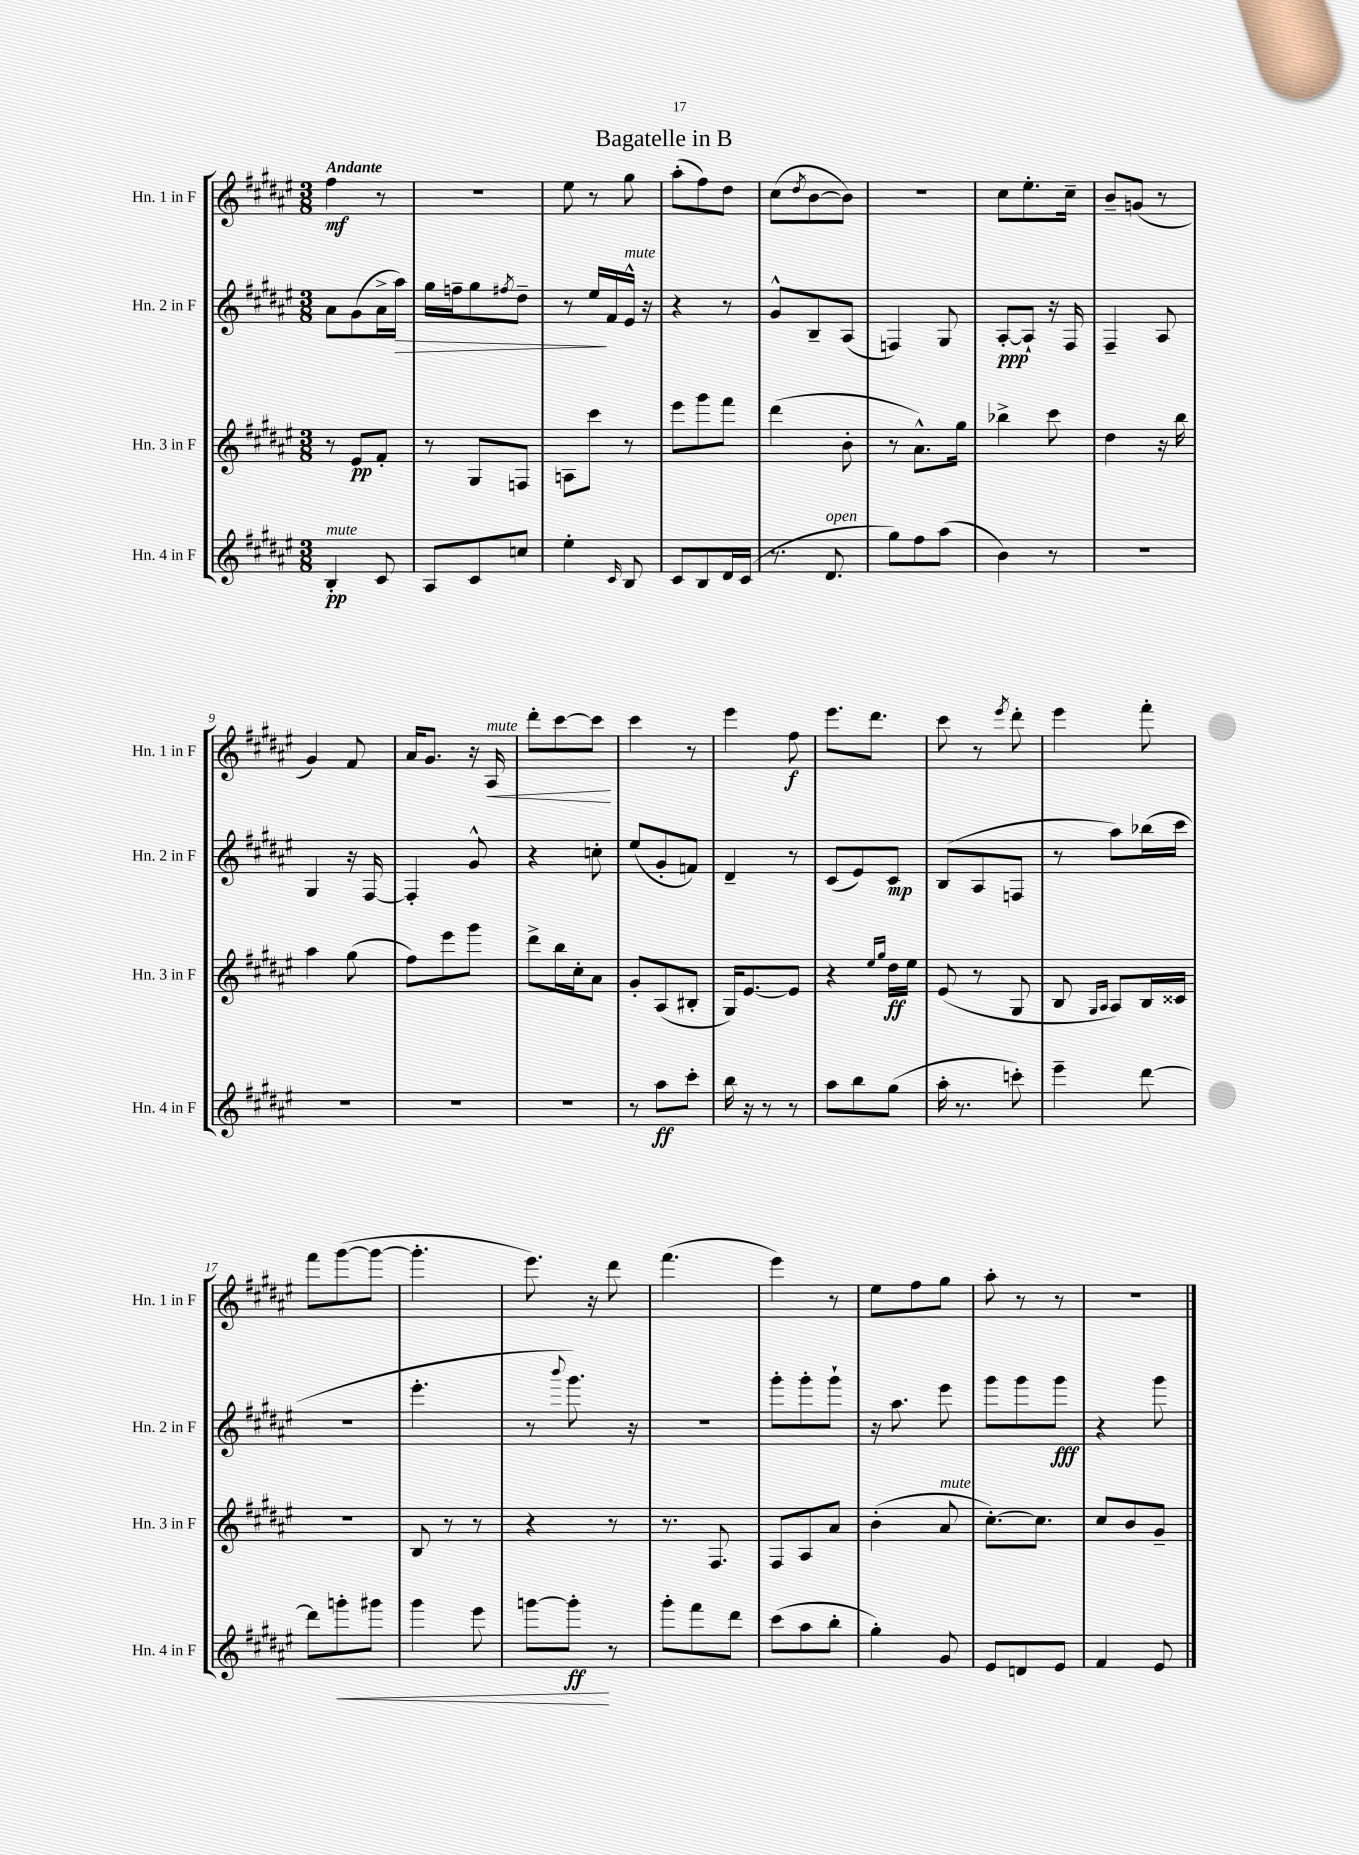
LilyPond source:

\header { title = "Bagatelle in B" }
<<
\new StaffGroup <<
\new Staff = "s0" \with { instrumentName = "Hn. 1 in F" shortInstrumentName = "Hn. 1 in F" } {
    \clef treble \key fis \major \numericTimeSignature \time 3/8 \tempo "Andante"
    fis''4\mf r8 |
    R4. |
    eis''8 r8 gis''8 |
    ais''8-.( fis''8) dis''8 |
    cis''8( \acciaccatura { dis''8 } b'8~ b'8) |
    R4. |
    cis''8 eis''8.-. cis''16-- |
    b'8-- g'8( r8 |
    gis'4) fis'8 |
    ais'16 gis'8. r16 ais16\<^\markup { \italic "mute" } |
    dis'''8-. cis'''8~ cis'''8\! |
    cis'''4 r8 |
    eis'''4 fis''8\f |
    eis'''8. dis'''8. |
    cis'''8 r8 \acciaccatura { eis'''8 } dis'''8-. |
    eis'''4 fis'''8-. |
    fis'''8 gis'''8~( gis'''8~ |
    gis'''4.-. |
    eis'''8.) r16 dis'''8 |
    fis'''4.( |
    eis'''4) r8 |
    eis''8 fis''8 gis''8 |
    ais''8-. r8 r8 |
    R4. \bar "|." |
}
\new Staff = "s1" \with { instrumentName = "Hn. 2 in F" shortInstrumentName = "Hn. 2 in F" } {
    \clef treble \key fis \major \numericTimeSignature \time 3/8
    ais'8 gis'8( ais'16-> ais''16\>) |
    gis''16 f''16-- gis''8 \acciaccatura { fis''8 } dis''8-- |
    r8 eis''16\! fis'16 eis'16-^^\markup { \italic "mute" } r16 |
    r4 r8 |
    gis'8-^ b8-- ais8( |
    f4) gis8 |
    ais8~-.\ppp ais8-! r16 fis16 |
    fis4-- ais8 |
    gis4 r16 fis16~ |
    fis4-. gis'8-^ |
    r4 c''8-. |
    eis''8( gis'8-. f'8) |
    dis'4-- r8 |
    cis'8( eis'8) cis'8\mp |
    b8( ais8 f8 |
    r8 ais''8) bes''16( cis'''16 |
    R4. |
    eis'''4.-. |
    r8 \appoggiatura { b'''8 } gis'''8.) r16 |
    R4. |
    gis'''8-. gis'''8-. gis'''8-! |
    r16 ais''8. eis'''8 |
    gis'''8 gis'''8 gis'''8\fff |
    r4 gis'''8 \bar "|." |
}
\new Staff = "s2" \with { instrumentName = "Hn. 3 in F" shortInstrumentName = "Hn. 3 in F" } {
    \clef treble \key fis \major \numericTimeSignature \time 3/8
    r8 eis'8\pp fis'8-. |
    r8 gis8 f8 |
    a8 cis'''8 r8 |
    eis'''8 gis'''8 fis'''8 |
    dis'''4( b'8-. |
    r8 ais'8.-^) gis''16 |
    bes''4-> cis'''8 |
    dis''4 r16 b''16 |
    ais''4 gis''8( |
    fis''8) eis'''8 gis'''8 |
    dis'''8-> b''16 cis''16-. ais'8 |
    gis'8-. ais8( bis8-. |
    gis16) eis'8.~ eis'8 |
    r4 \grace { eis''16 gis''16 } dis''16\ff eis''16 |
    eis'8( r8 gis8 |
    b8 \grace { gis16 ais16 } ais8) b16 cisis'16 |
    R4. |
    b8 r8 r8 |
    r4 r8 |
    r8. fis8. |
    fis8 ais8 ais'8 |
    b'4-.( ais'8^\markup { \italic "mute" } |
    cis''8.~-.) cis''8. |
    cis''8 b'8 gis'8-- \bar "|." |
}
\new Staff = "s3" \with { instrumentName = "Hn. 4 in F" shortInstrumentName = "Hn. 4 in F" } {
    \clef treble \key fis \major \numericTimeSignature \time 3/8
    b4-.\pp^\markup { \italic "mute" } cis'8 |
    ais8 cis'8 c''8 |
    eis''4-. \grace { cis'16 } b8 |
    cis'8 b8 dis'16 cis'16( |
    r8. dis'8.^\markup { \italic "open" } |
    gis''8) fis''8 ais''8( |
    b'4) r8 |
    R4. |
    R4. |
    R4. |
    R4. |
    r8 ais''8\ff cis'''8-. |
    b''16 r16 r8 r8 |
    ais''8 b''8 gis''8( |
    ais''16-. r8. c'''8-.) |
    eis'''4-- dis'''8~ |
    dis'''8 g'''8-.\< gis'''8 |
    gis'''4 eis'''8 |
    g'''8~ g'''8-.\ff\! r8 |
    gis'''8-. fis'''8 dis'''8 |
    cis'''8( ais''8 b''8-. |
    gis''4-.) gis'8 |
    eis'8 d'8 eis'8 |
    fis'4 eis'8 \bar "|." |
}
>>
>>
